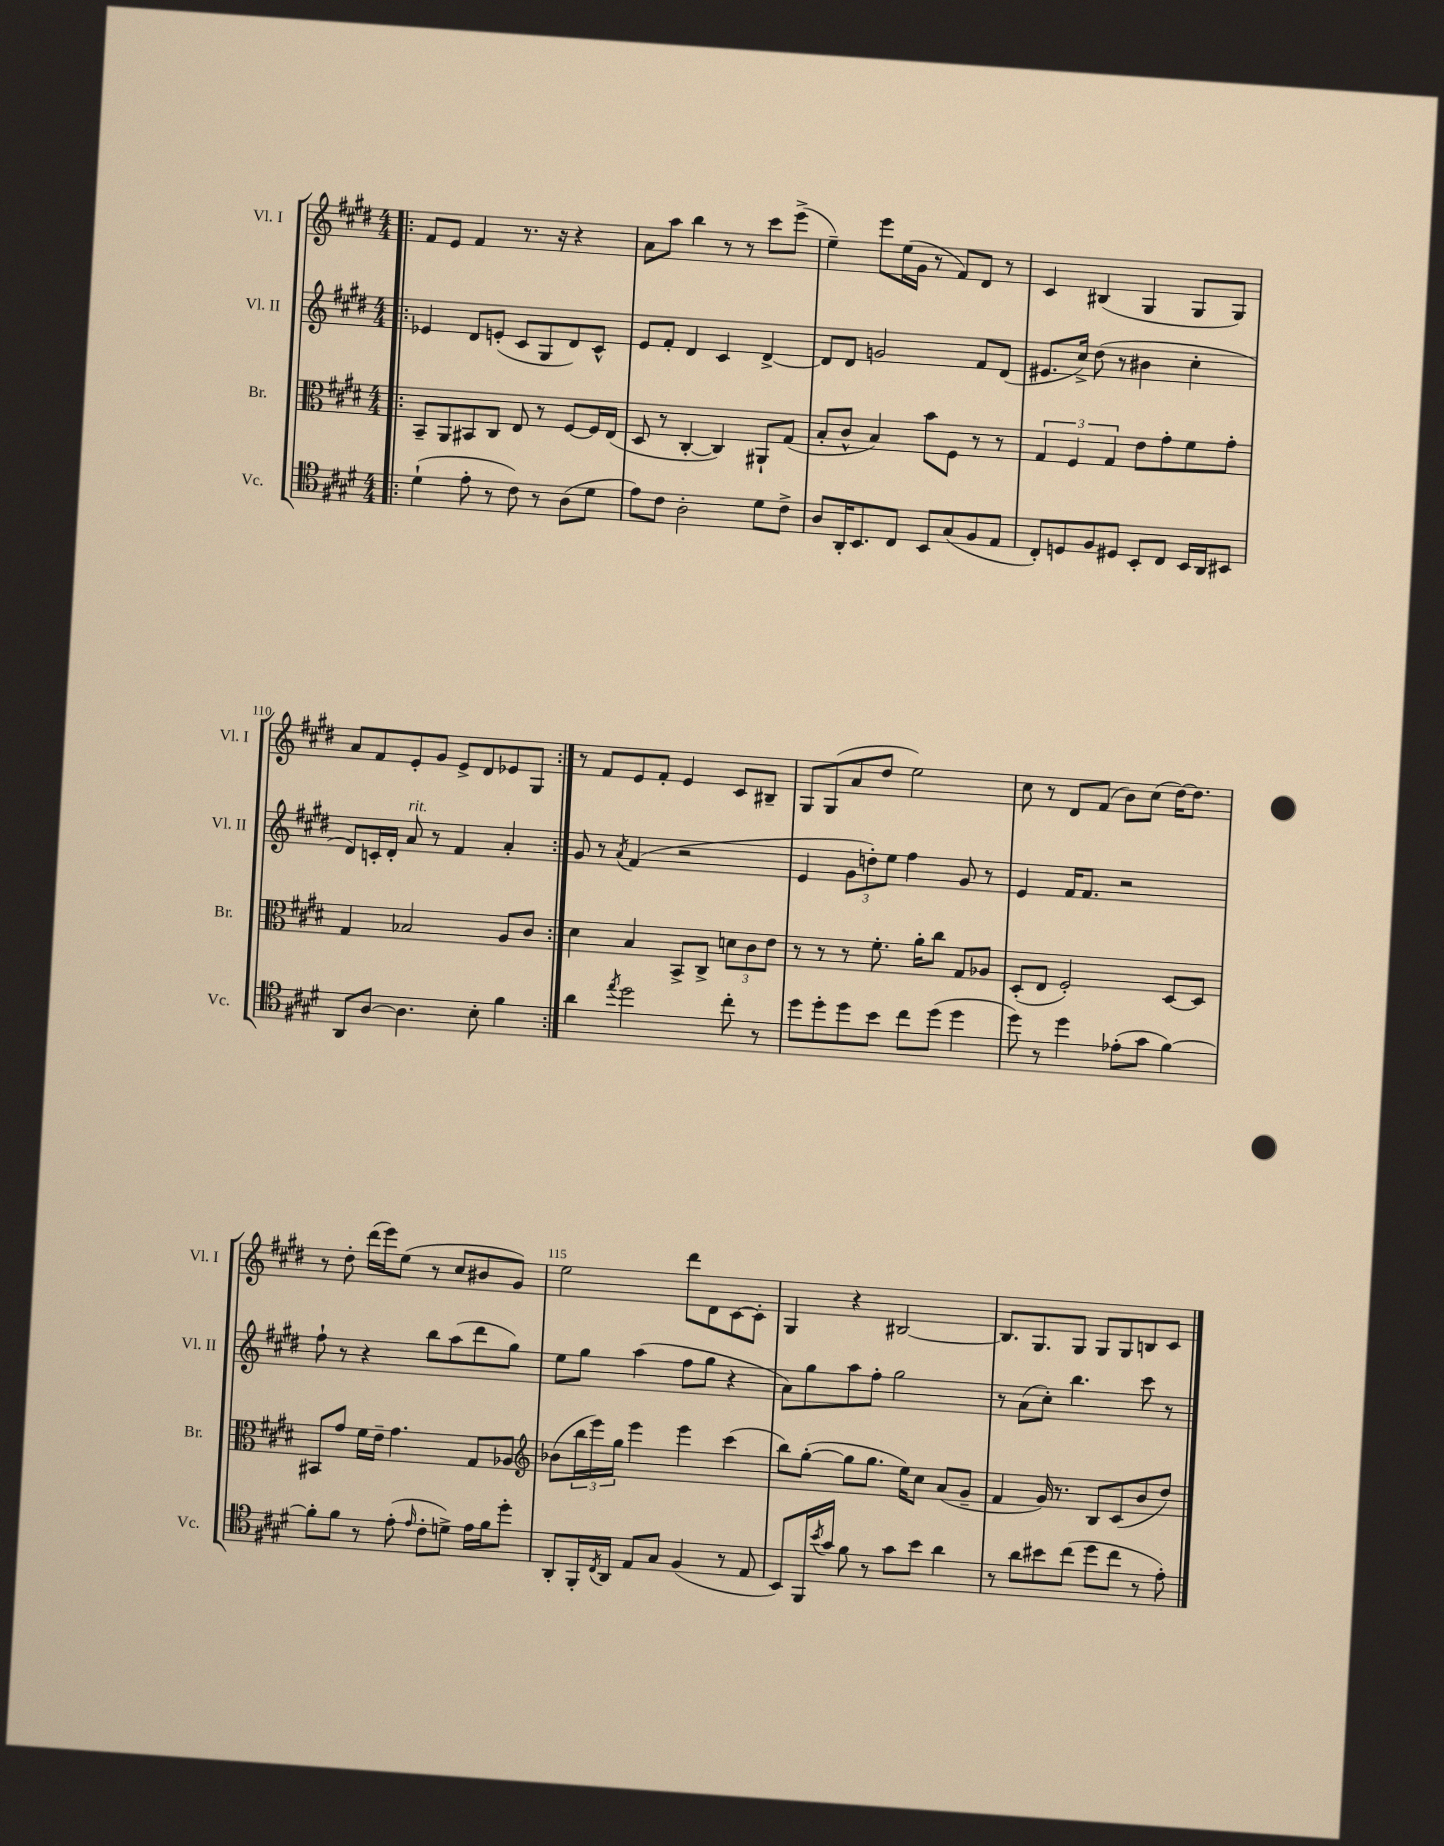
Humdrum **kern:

**kern	**kern	**kern	**kern
*staff4	*staff3	*staff2	*staff1
*clefC4	*clefC3	*clefG2	*clefG2
*k[f#c#g#d#]	*k[f#c#g#d#]	*k[f#c#g#d#]	*k[f#c#g#d#]
*M4/4	*M4/4	*M4/4	*M4/4
=!|:	=!|:	=!|:	=!|:
(4d#`	8BB~	4e-	8f#
.	8AA	.	8e
8e'	8BB#	8d#	4f#
8r	8C#	(8e'	.
8c#)	8E	8c#	8.r
8r	8r	8G#	.
.	.	.	16r
(8A	[8F#	8d#)	4r
8d#	16F#]	8c#^^	.
.	(16E	.	.
=	=	=	=
8e)	8D#	8e	8a
8c#	8r	8f#'	8aa
2A'	[4C#'	4d#	4bb
.	4C#])	4c#	8r
.	.	.	8r
8d#	8AA#`	[4d#^	8ccc#
8c#^	(8G#	.	(8eee^
=	=	=	=
8A	8B'	8d#]	4ee~)
16AA'	8c#^^	8d#	.
8.BB	.	.	.
.	4B)	2g	8eee
8C#	.	.	(16ee
.	.	.	16g#
8BB	8b	.	8r
(8G#	8F#	.	8f#)
8F#	8r	8f#	8d#
8E	8r	(8d#	8r
=	=	=	=
8C#')	6G#	8.e#	4c#
8D	.	.	.
.	6F#	.	.
.	.	16cc#^)	.
8F#	.	(8dd#	(4B#
.	6G#	.	.
8D#	.	8r	.
8BB'	8e	4b#	4G#
8C#	8g#'	.	.
16BB	8f#	4cc#'	8G#
16AA	.	.	.
8BB#	8g#'	.	8G#)
=	=	=	=
8AA	4G#	8d#)	8a
[8A	.	16c'	8f#
.	.	16d#'	.
4.A]	2B-	8a	8e'
.	.	8r	8g#
.	.	4f#	8e^
8B'	.	.	8d#
4f#	8A	4a'	8e-
.	8c#	.	8G#
=:|!	=:|!	=:|!	=:|!
4a	4d#	8g#	8r
.	.	8r	8f#
8qee	.	8qa	.
2dd#	4B	(4f#	8e
.	.	.	8f#'
.	8BB^	2r	4e
.	8C#^	.	.
8cc#'	12d	.	8c#
.	12c#	.	.
8r	.	.	8B#~
.	12e	.	.
=	=	=	=
8dd#	8r	4e	8G#
8dd#'	8r	.	(8G#
8dd#	8r	12g#	8a
.	.	12dd')	.
8b	8.f#'	.	8dd#
.	.	12ee	.
8cc#	.	4ff#	2ee)
.	16a'	.	.
(8dd#	8cc#	.	.
4dd#	8G#	8g#	.
.	8A-	8r	.
=	=	=	=
8dd#)	(8D#'	4e	8cc#
8r	8E	.	8r
4dd#	2F#')	16f#	8d#
.	.	8.f#	.
.	.	.	(8f#
(8e-'	.	2r	8b)
8g#	.	.	(8cc#
[4f#)	[8D#	.	[16dd#)
.	.	.	8.dd#]
.	8D#]	.	.
=	=	=	=
8f#']	8BB#	8ff#`	8r
8f#	8g#	8r	8dd#'
8r	16f#	4r	(16ddd#
.	16e~	.	16eee)
(8e'	4.g#	.	(8ee
16qqe	.	.	.
8c#'	.	8bb	8r
8d^)	.	(8aa	8cc#
16e	8G#	8ddd#	8b#
16f#	.	.	.
8dd#'	8A-	8gg#)	8g#)
=	=	=	=
*	*clefG2	*	*
8AA'	(8b-	8ee	2ee
16FF#'	24bb	8gg#	.
.	24eee)	.	.
8qC#	.	.	.
16AA	.	.	.
.	24gg#	.	.
8E	4eee	(4aa	.
8G#	.	.	.
(4F#	4eee	8ff#	8ddd#
.	.	8gg#	8d#
8r	(4ccc#	4r	[8c#
8E	.	.	8c#']
=	=	=	=
8BB)	8bb)	8a)	4G#
16FF#	([8gg#'	8gg#	.
8qb	.	.	.
16g#	.	.	.
8f#	8gg#]	8aa	4r
8r	8.gg#	8ff#'	.
8g#	.	2gg#	[2B#
.	16ee)	.	.
8b	8cc#	.	.
4a	(8a	.	.
.	8g#~	.	.
=	=	=	=
8r	4f#	8r	8.B#]
8a	.	(8a	.
.	.	.	8.G#
8b#	16g#)	8cc#')	.
.	8.r	.	.
(8cc#	.	4.bb	8G#
8dd#	8B	.	8G#
8cc#	(8c#	.	8G#
8r	8b	8ccc#	8B
8e')	8dd#)	8r	8c#
==	==	==	==
*-	*-	*-	*-
